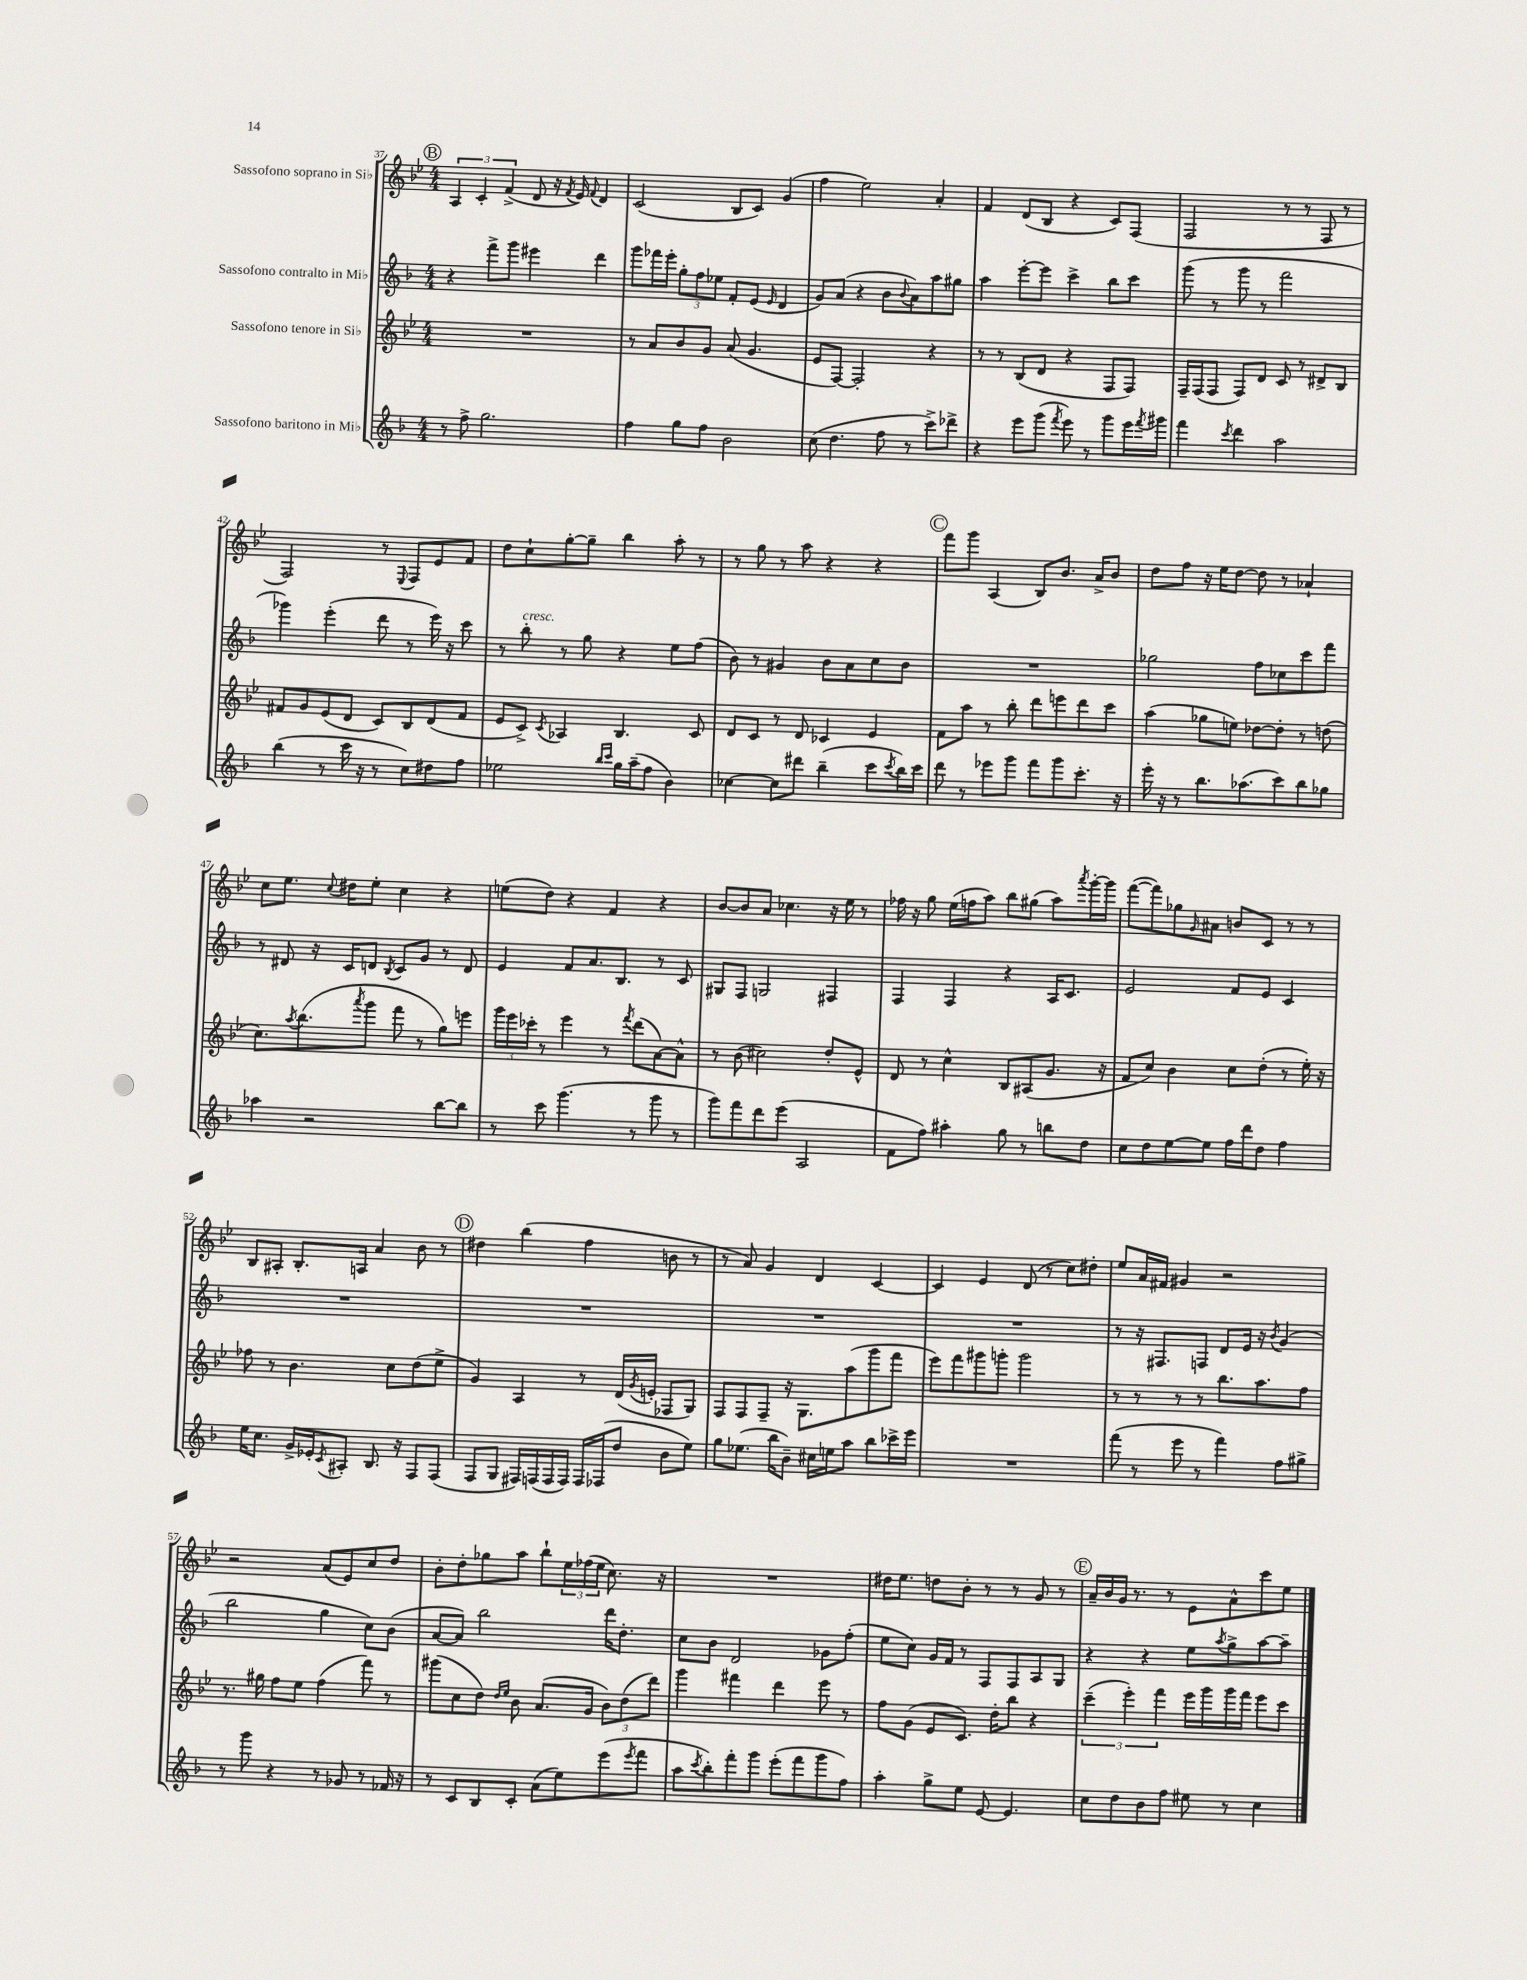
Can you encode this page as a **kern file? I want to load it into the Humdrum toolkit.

**kern	**kern	**kern	**kern
*staff4	*staff3	*staff2	*staff1
*clefG2	*clefG2	*clefG2	*clefG2
*k[b-]	*k[b-e-]	*k[b-]	*k[b-e-]
*M4/4	*M4/4	*M4/4	*M4/4
8r	1r	4r	6A/
8ff^\	.	.	.
.	.	.	6c'/
2.gg\	.	8fff^\L	.
.	.	.	(6f^/
.	.	8ggg\J	.
.	.	4eee#\	8d/
.	.	.	16r
.	.	.	8qf/
.	.	.	16e-/)
.	.	.	8qqf/
.	.	4ddd\	4d/
=	=	=	=
4ff\	8r	8ggg\L	(2c/
.	8a/L	16fff-\L	.
.	.	16eee'\JJ	.
8gg\L	8b-/	12gg'\L	.
.	.	12ff\	.
8ff\J	8g/J	.	.
.	.	12ee-\J	.
2b-\	(8a/	8f'/L	8B-/L
.	4.g/	(8e/J	8c/J)
.	.	16qqe/	.
.	.	4d/	(4g/
=	=	=	=
(8cc\	8e-/L	8g/L)	4ff\
4.dd\	[8F/J)	(8a/J	.
.	2F'/]	4r	2ee-\)
8ff\	.	8b-\L	.
.	.	8qqb-/	.
8r	.	8a\)	.
8ccc^\L)	4r	8aa\	4a'/
8ddd-^\J	.	8gg#\J	.
=	=	=	=
4r	8r	4aa\	4f/
.	8r	.	.
8eee\L	(8B-/L	[8eee'\L	(8d/L
(8ggg\J	8d/J	8eee\]J	8B-/J
8qfff/	.	.	.
8eee\)	4r	4ccc^\	4r
8r	.	.	.
8ggg\L	8F/L	8bb-\L	8c/L)
16eee\L	8F/J)	8ccc\J	(8F/J
8qfff/	.	.	.
16ggg#\JJ	.	.	.
=	=	=	=
4fff\	16F~/LL	(8ggg\	2F/
.	(16F/J	.	.
.	8F/J	8r	.
8qccc/	.	.	.
4ddd\	8F/L)	8ggg\	.
.	8d/J	8r	.
2aa\	8c/	2fff\	8r
.	8r	.	8r
.	8d#^/L	.	8F/
.	8B-/J	.	8r
=	=	=	=
(4bb-\	8f#/L	4ggg-\)	2F/)
.	8g/	.	.
8r	(8e-/	(4eee'\	.
16ccc\	8d/J	.	.
16r	.	.	.
8r	8c/L)	8ddd\	8r
.	.	.	8qqE-/
8cc\L)	8B-/	8r	8F/L
8dd#\	(8d/	16eee\)	8e-/
.	.	16r	.
8ff\J	8f#/J	8ccc\	8f/J
=	=	=	=
2ee-\	8e-/L	8r	8dd\L
.	8c^/J)	8bb-'\	8cc`\
.	8qc/	.	.
.	4A-/	8r	[8gg'\
.	.	8gg\	8gg~\]J
16qqbb-/LL	.	.	.
16qqccc/JJ	.	.	.
16gg\LL	4.B-/	4r	4bb-\
(16aa~\J	.	.	.
8ff\J	.	.	.
4b-\)	.	8ee\L	8aa'\
.	8c/	(8ff\J	8r
=	=	=	=
[4cc-\	8d/L	8b-\)	8r
.	8c/J	8r	8gg\
8cc-\]L	8r	4g#/	8r
8ddd#\J	8d/	.	8aa\
(4bb-~\	4c-/	8b-\L	4r
.	.	8a\	.
8ccc\L	4e-/	8cc\	4r
8qccc/	.	.	.
16bb-\L)	.	8b-\J	.
16ccc\JJ	.	.	.
=	=	=	=
8ddd\	8f\L	1r	8fff\L
8r	8aa\J	.	8ggg\J
8eee-\L	8r	.	(4A/
8ggg\J	8bb-'\	.	.
8fff\L	8ddd\L	.	8B-/L)
8ggg\	8eee\	.	8.b-/J
8.ccc'\J	8ddd\	.	.
.	.	.	16a^/LK
.	8ccc\J	.	8b-/J
16r	.	.	.
=	=	=	=
16eee'\	(4aa\	2gg-\	8dd\L
16r	.	.	.
8r	.	.	8ff\J
8.bb-\L	8gg-\L	.	16r
.	.	.	16ee-\LK
.	8ee\J)	.	[8dd\J
(8.aa-\	.	.	.
.	[8dd-\L	8ff\L	8dd\]
8ccc\)	8dd-'\]J	8cc-\	8r
8bb-\	8r	8ccc\	4a-`/
8gg-\J	(8dd\	8fff\J	.
=	=	=	=
4aa-\	8.cc\L)	8r	8cc\L
.	.	8d#/	8.ee-\J
.	8qaa/	.	.
.	(8.bb-\	.	.
2r	.	16r	.
.	.	.	8qqcc/
.	.	16c/LK	16dd#\LK
.	8qaaa/	.	.
.	8ggg\J	8d/J	8ee-'\J
.	.	8qB-/	.
.	8fff\	8c/L	4cc\
.	8r	8g/J	.
[8bb-\L	8gg\L)	8r	4r
8bb-\]J	8eee\J	8d/	.
=	=	=	=
8r	24ggg\LL	4e/	(8ee\L
.	24eee-\	.	.
.	24ccc-'\JJ	.	.
8ccc\	8r	.	8dd\J)
(4.ggg\	4eee-\	8f/L	4r
.	.	8.a/	.
.	8r	.	4f/
.	.	8.B-/J	.
.	8qfff/	.	.
8r	(8ddd\L	.	.
8ggg\	[8a\)	8r	4r
8r	8a^^\]J	8c/	.
=	=	=	=
8ggg\L)	8r	8G#/L	[8b-/L
8fff\	(8b-\	8F/J	8b-/]
8ddd\	2cc#\)	2G/	8a/J
(8eee\J	.	.	4.cc-\
2A/	.	.	.
.	8dd'/L	4F#/	16r
.	.	.	16ee-\
.	8e-^^/J	.	8r
=	=	=	=
8f\L	8d/	4F/	16ff-\
.	.	.	16r
8ff\J)	8r	.	8gg\
4aa#'\	4cc^^\	4F/	(16ee-\LL
.	.	.	16ff\J
.	.	.	8aa\J)
8gg\	8B-/L	4r	8bb-\L
8r	(8A#/	.	(8gg#\J
8bb\L	8.g/J	16A/LK	8aa\L)
.	.	8.c/J	.
.	.	.	8qaaa/
8dd\J	.	.	[16ggg'\L
.	16r	.	16ggg\]JJ
=	=	=	=
8cc\L	8f/L	2e/	([8fff\L
8dd\	8cc/J)	.	8fff\])
[8ee\	4b-\	.	8gg-\
.	.	.	16qqg/
8ee\]J	.	.	8a#\J
16ff\LL	8cc\L	8f/L	8b/L
16ddd\J	.	.	.
8dd\J	(8dd'\J	8e/J	8c/J
4ff\	8r	4c/	8r
.	16ee-'\)	.	8r
.	16r	.	.
=	=	=	=
16ee\LK	8ff-\	1r	8B-/L
8.cc\J	.	.	.
.	8r	.	8A#'/J
16g^/LL	4.b-\	.	8.B-'/L
16e-'/J	.	.	.
8qc/	.	.	.
8A#'/J	.	.	.
.	.	.	16A/Jk
8.B-/	.	.	4a/
.	8cc\L	.	.
16r	.	.	.
8F/L	(8dd\	.	8b-\
(8F/J	8ee-^\J	.	8r
=	=	=	=
8F/L	4g/)	1r	4dd#\
8G/J	.	.	.
16F#/LL)	4A/	.	(4bb-\
(16F/	.	.	.
16F/	.	.	.
16F/JJ)	.	.	.
16F/LL	8r	.	4ff\
(16F-/J	.	.	.
8dd/J	(16d/LL	.	.
.	8qg/	.	.
.	16e'/JJ	.	.
8b-\L	8F-/L	.	8b\
8ee\J)	8G/J)	.	8r
=	=	=	=
8gg\L	8F/L	1r	8r
(8.ee-\J	8F/	.	8a/)
.	8F~/J	.	4g/
16bb-\LK	.	.	.
8b-~\J)	16r	.	.
.	8.G\L	.	.
16cc#\LL	.	.	4d/
16ee\J	.	.	.
8aa\J	(8aa\	.	.
8bb-\L	8ggg\	.	[4c/
16ccc-^\L	8fff\J	.	.
16eee\JJ	.	.	.
=	=	=	=
1r	8eee-\L)	1r	4c/]
.	8fff\	.	.
.	8ggg#\	.	4e-/
.	8ggg'\J	.	.
.	2ggg\	.	(8d/
.	.	.	8r
.	.	.	8cc\L)
.	.	.	8dd#'\J
=	=	=	=
(8fff\	8r	8r	8ee-/L
8r	8r	16r	16a/L
.	.	8.F#/L	16f#/JJ
8eee\	8r	.	4g#/
8r	8r	8F/J	.
4fff\)	8.bb-\L	8d/L	2r
.	.	16e/Jk	.
.	8.aa\	16r	.
.	.	8qb-/	.
8ff\L	.	(4g/	.
8gg#^\J	8ff\J	.	.
=	=	=	=
8r	8.r	2bb-\	2r
8ggg\	.	.	.
.	16gg#\	.	.
4r	8ff\L	.	.
.	8ee-\J	.	.
8r	(4ff\	4gg\	(8a/L
8g-/	.	.	8e-/)
8r	8fff\)	8cc\L)	8cc/
16f-/	8r	(8b-\J	8dd/J
16r	.	.	.
=	=	=	=
8r	(8ggg#\L	[8a/L	8b-'\L
8c/L	8cc\	8a/]J)	8dd'\
8B-/	8dd\J)	2bb-\	8gg-\
.	16qqdd/LL	.	.
.	16qqee-/JJ	.	.
8c'/J	8b-\	.	8aa\J
(8a\L	(8.a/L	.	8bb-`\L
8ee\)	.	.	24ee-\L
.	.	.	(24ff-\
.	16g/Jk	.	.
.	.	.	24ee-\JJ
(8eee\	12b-\L)	16ddd\LK	8.cc\)
.	.	8.dd'\J	.
.	(12dd\	.	.
8qeee/	.	.	.
8fff\J	.	.	.
.	12ddd\J)	.	.
.	.	.	16r
=	=	=	=
8aa\L	4ggg\	8cc\L	1r
8qccc/	.	.	.
8bb-'\)	.	8b-\J	.
8fff'\	4fff#\	2d/	.
8ggg\J	.	.	.
(8eee'\L	4ddd\	.	.
8fff\	.	.	.
8ggg\	8eee-\	8g-\L	.
8ff\J)	8r	(8ff'\J	.
=	=	=	=
4aa'\	8ff\L	8ee\L	16dd#\LK
.	.	.	8.ee-\J
.	(8g\J	8cc\J)	.
8gg^\L	8e-/L	16g/LL	8dd\L
.	.	16f/JJ	.
8ee\J	8.c/J)	8r	8b-'\J
[8e/	.	8F/L	8r
.	16dd'\LK	.	.
4.e/]	8bb-\J	8F/	8r
.	4r	8A/	8g/
.	.	8G/J	8r
=	=	=	=
8cc\L	(6ccc~\	4r	16a~/LL
.	.	.	16b-/
8dd\	.	.	16g/JJ
.	6eee-'\)	.	.
.	.	.	8.r
8b-\	.	4r	.
.	6fff\	.	.
8ff\J	.	.	8r
8ee#\	16eee-\LL	8ee\L	8e-\L
.	16ggg\	.	.
.	.	8qaa/	.
8r	16ggg\	8gg^\	8a^^\
.	16fff\JJ	.	.
4cc\	8eee-\L	[8aa\	8ccc\
.	8ccc\J	8aa~\]J	8ee-\J
==	==	==	==
*-	*-	*-	*-
